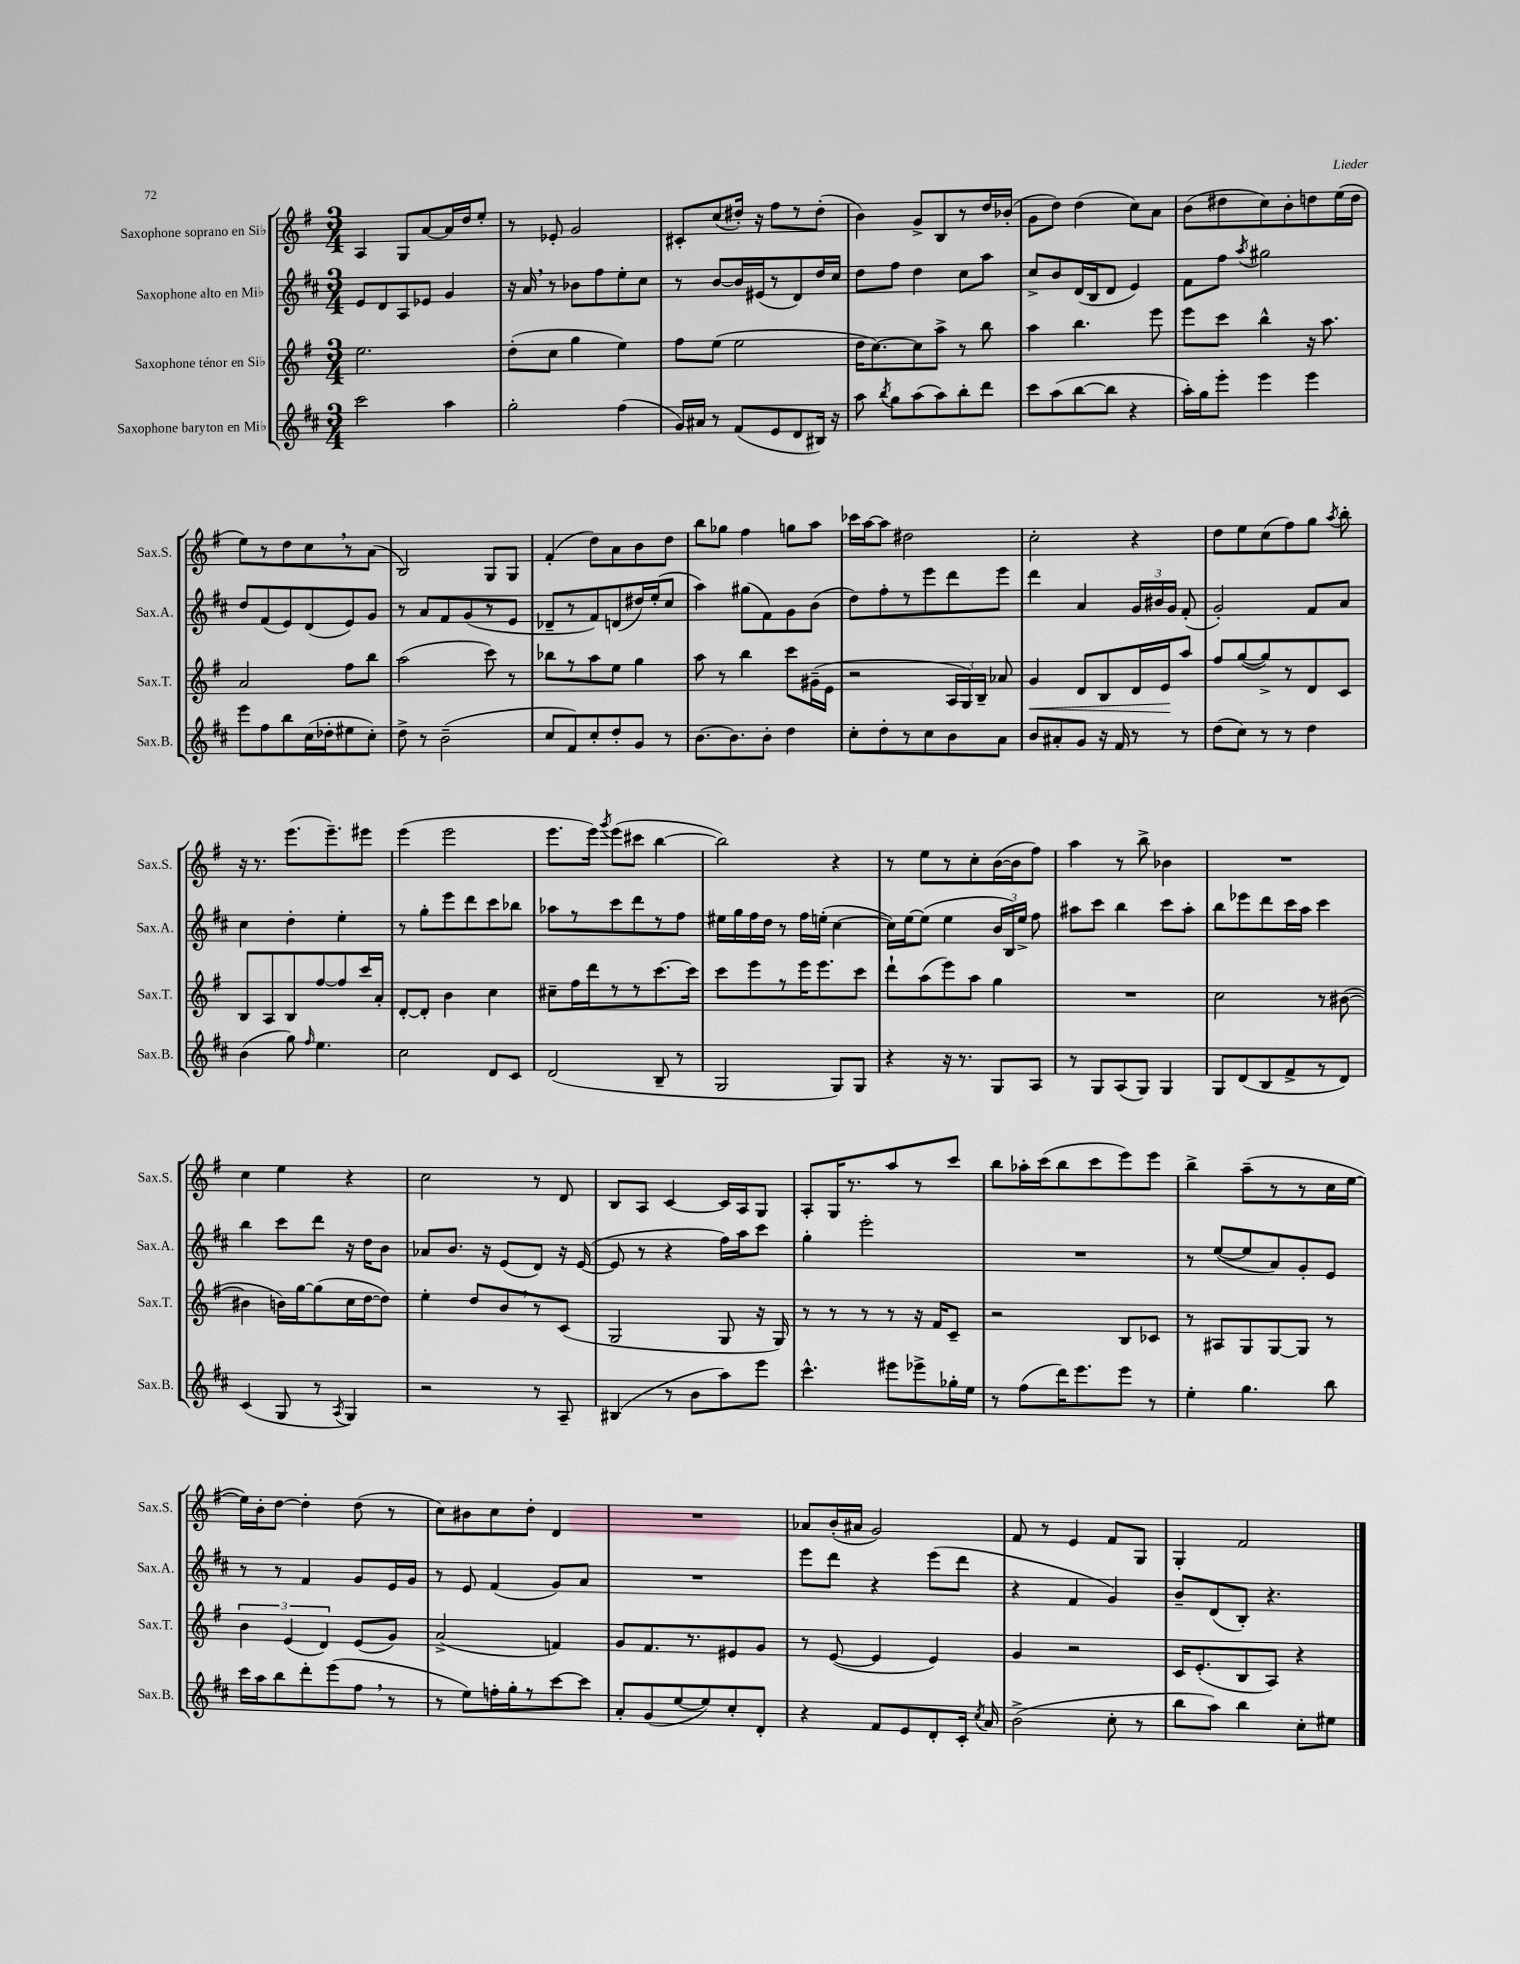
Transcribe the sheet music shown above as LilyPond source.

<<
\new StaffGroup <<
\new Staff = "s0" \with { instrumentName = "Saxophone soprano en Sib" shortInstrumentName = "Sax.S." } {
    \clef treble \key g \major \numericTimeSignature \time 3/4
    \autoBeamOff a4 g8[ a'8~ a'16 d''16 e''8]-. |
    r8 ees'8-. g'2 |
    cis'8[-. c''8( dis''16]-.) r16 fis''8[ r8 dis''8]-.( |
    b'4) g'8[-> b8 r8 d''16 bes'16]-.( |
    g'8[ d''8]) d''4( c''8[) a'8] |
    b'8[( dis''8 c''8) b'8-. d''8 e''16( d''16] |
    e''8[) r8 d''8 c''8 \breathe r8 a'8]( |
    b2) g8[ g8] |
    fis'4-.( d''8[) a'8 b'8 d''8] |
    b''8[ ges''8] fis''4 g''8[ a''8] |
    ces'''16[ a''16~ a''8] dis''2 |
    c''2-. r4 |
    d''8[ e''8 c''8( fis''8) g''8] \acciaccatura { a''8 } b''8-. |
    r16 r8. e'''8.[( e'''8.--) eis'''8] |
    e'''4( e'''2 |
    e'''8.[ e'''16]) \acciaccatura { g'''8 } e'''8[( cis'''8] b''4~ |
    b''2) r4 |
    r8 e''8[ r8 c''8-. b'16~( b'16 fis''8]) |
    a''4 r8 b''8-> bes'4 |
    R2. |
    c''4 e''4 r4 |
    c''2 r8 d'8 |
    b8[ a8] c'4~ c'16[ a16 g8] |
    a8[-. g16 r8. a''8 r8 c'''8] |
    b''8[ aes''16-. c'''16( b''8 c'''8 e'''8) e'''8] |
    b''4-> a''8[--( r8 r8 c''16 e''16]~ |
    e''16[) b'16-. d''8]~ d''4-. d''8( r8 |
    c''8[) bis'8 c''8 d''8]-. d'4 |
    R2. |
    aes'8[ b'16-.( ais'16] g'2) |
    fis'8 r8 e'4 fis'8[ g8] |
    g4-. fis'2 \bar "|." |
}
\new Staff = "s1" \with { instrumentName = "Saxophone alto en Mib" shortInstrumentName = "Sax.A." } {
    \clef treble \key d \major \numericTimeSignature \time 3/4
    \autoBeamOff e'8[ d'8 a8 ees'8] g'4 |
    r16 a'16 \breathe r8 bes'8[ fis''8 e''8-. cis''8] |
    r8 b'8[~ b'16 eis'16( r8 d'8) d''16 cis''16] |
    d''8[ fis''8] d''4 cis''8[ a''8] |
    cis''8[-> b'8 d'16( b16 d'8] e'4) |
    fis'8[ fis''8] \acciaccatura { a''8 } gis''2 |
    d''8[ fis'8( e'8) d'8( e'8) g'8] |
    r8 a'8[ fis'8 g'8( r8 e'8] |
    des'8[-- r8 fis'8) d'8( dis''16) e''16-.( cis''8] |
    a''4) gis''8[( fis'8) g'8 b'8]( |
    d''8[) fis''8-. r8 e'''8 d'''8 e'''8] |
    d'''4 a'4 \tuplet 3/2 { g'16[ bis'16 g'16] } fis'8-.( |
    g'2-.) fis'8[ a'8] |
    cis''4 d''4-. e''4-. |
    r8 g''8[-. e'''8 d'''8 cis'''8 bes''8] |
    aes''8[ r8 cis'''8 d'''8 r8 fis''8] |
    eis''16[ g''16 fis''16 d''16] r8 fis''16[ e''16]-.( cis''4~ |
    cis''16[) e''16~ e''8]( e''4 \tuplet 3/2 { b'16[ b16) e''16]-> } fis''8 |
    ais''8[ cis'''8] b''4 cis'''8[ ais''8]-. |
    b''8[ ees'''8 d'''8 cis'''16 a''16] cis'''4 |
    b''4 cis'''8[ d'''8] r16 d''16[ b'8] |
    aes'8[ b'8.] r16 e'8[( d'8]) r16 e'16~( |
    e'8 r8 r4 fis''16[) a''16 cis'''8] |
    g''4-. e'''2-. |
    R2. |
    r8 e''8[~( e''8 a'8) g'8-. e'8] |
    r8 r8 fis'4 g'8[ e'16 g'16] |
    r8 e'8 fis'4( g'8[) a'8] |
    R2. |
    e'''8[ d'''8] r4 e'''8[( d'''8] |
    r4 fis'4 g'4) |
    b'8[-- d'8( b8]-.) r4. \bar "|." |
}
\new Staff = "s2" \with { instrumentName = "Saxophone ténor en Sib" shortInstrumentName = "Sax.T." } {
    \clef treble \key g \major \numericTimeSignature \time 3/4
    \autoBeamOff e''2. |
    d''8[-.( c''8] g''4 e''4) |
    fis''8[ e''8]( e''2 |
    d''16[ c''8.~) c''8 a''8]-> r8 b''8 |
    a''4 b''4. e'''8 |
    e'''8[ c'''8] b''4-^ r16 a''8. |
    a'2 fis''8[ b''8] |
    a''2( c'''8) r8 |
    bes''8[ r8 a''8 e''8] g''4 |
    a''8 r8 b''4 c'''8[ gis'16--( e'16] |
    r2 \tuplet 3/2 { a16[ g16) b16]-- } aes'8 |
    g'4\< d'8[ b8 d'16 e'16\! a''8] |
    fis''8[ g''8~( g''8->) r8 d'8 c'8] |
    b8[ a8 b8 fis''8~ fis''8 c'''16 a'16]-. |
    d'8[~-. d'8]-. b'4 c''4 |
    cis''8[-- fis''16 d'''16 r8 r8 c'''8.~ c'''16] |
    c'''8[ e'''8 r8 e'''16 e'''8. c'''8] |
    d'''8[-! a''8( e'''8) a''8] g''4 |
    R2. |
    c''2 r8 bis'8~( |
    bis'4 b'16[) g''16~ g''8( c''16 d''16~ d''8]) |
    e''4-. d''8[ b'8 \breathe r8 c'8]( |
    g2 g8 r16 g16) |
    r8 r8 r8 r8 r16 fis'16[ c'8]-- |
    r2 b8[ ces'8] |
    r8 ais8[ g8 g8~ g8] r8 |
    \tuplet 3/2 { b'4 e'4( d'4) } e'8[( g'8]) |
    a'2->( f'4) |
    g'8[ fis'8. r8. eis'8 g'8] |
    r8 e'8~( e'4 e'4) |
    g'4 r2 |
    c'16[ e'8.-.( b8 a8]) r4 \bar "|." |
}
\new Staff = "s3" \with { instrumentName = "Saxophone baryton en Mib" shortInstrumentName = "Sax.B." } {
    \clef treble \key d \major \numericTimeSignature \time 3/4
    \autoBeamOff cis'''2 a''4 |
    g''2-. fis''4( |
    g'16[) ais'16] r8 fis'8[( e'8 d'8 bis16]) r16 |
    a''8 \acciaccatura { b''8 } g''8[ a''8( a''8) b''8-. d'''8] |
    cis'''8[ a''8( b''8~ b''8] r4 |
    a''16[-.) g''16 e'''8]-. e'''4 e'''4 |
    e'''8[ fis''8 b''8 cis''16( des''16-. eis''8 cis''8]-.) |
    d''8-> r8 b'2--( |
    cis''8[ fis'8) cis''8-. d''8-. g'8] r8 |
    b'8.[~ b'8. b'8]-. d''4 |
    cis''8[-. d''8-. r8 cis''8 b'8 a'8] |
    b'8[ ais'8-. g'8] r16 fis'16 r8 r8 |
    d''8[( cis''8]) r8 r8 d''4 |
    b'4( g''8) \grace { fis''16 } e''4. |
    cis''2 d'8[ cis'8] |
    d'2( b8-- r8 |
    g2 g8[) g8] |
    r4 r16 r8. g8[ a8] |
    r8 g8[ a8( g8]) g4 |
    g8[ d'8( b8 fis'8-> r8 d'8]) |
    cis'4( g8 r8 \acciaccatura { a8 } g4) |
    r2 r8 a8-- |
    bis4( r8 b'8[ a''8) e'''8] |
    cis'''4.-^ eis'''8[ ees'''8-> ges''16-. e''16] |
    r8 fis''8[( d'''16) e'''8. e'''8] r8 |
    e''4-. g''4. b''8 |
    cis'''16[ a''16 b''8 d'''8-. e'''8( fis''8] \breathe r8 |
    r8 e''8[) f''16-. g''16-. r8 cis'''8~ cis'''8] |
    a'8[-. g'8( e''8~ e''8) cis''8-. d'8]-. |
    r4 fis'8[ e'8 d'8-. cis'16]-. \acciaccatura { cis''8 } a'16 |
    b'2->( cis''8-. r8 |
    b''8[ a''8]) b''4 cis''8[-. eis''8] \bar "|." |
}
>>
>>
\layout { \context { \Score \remove "Bar_number_engraver" } }
